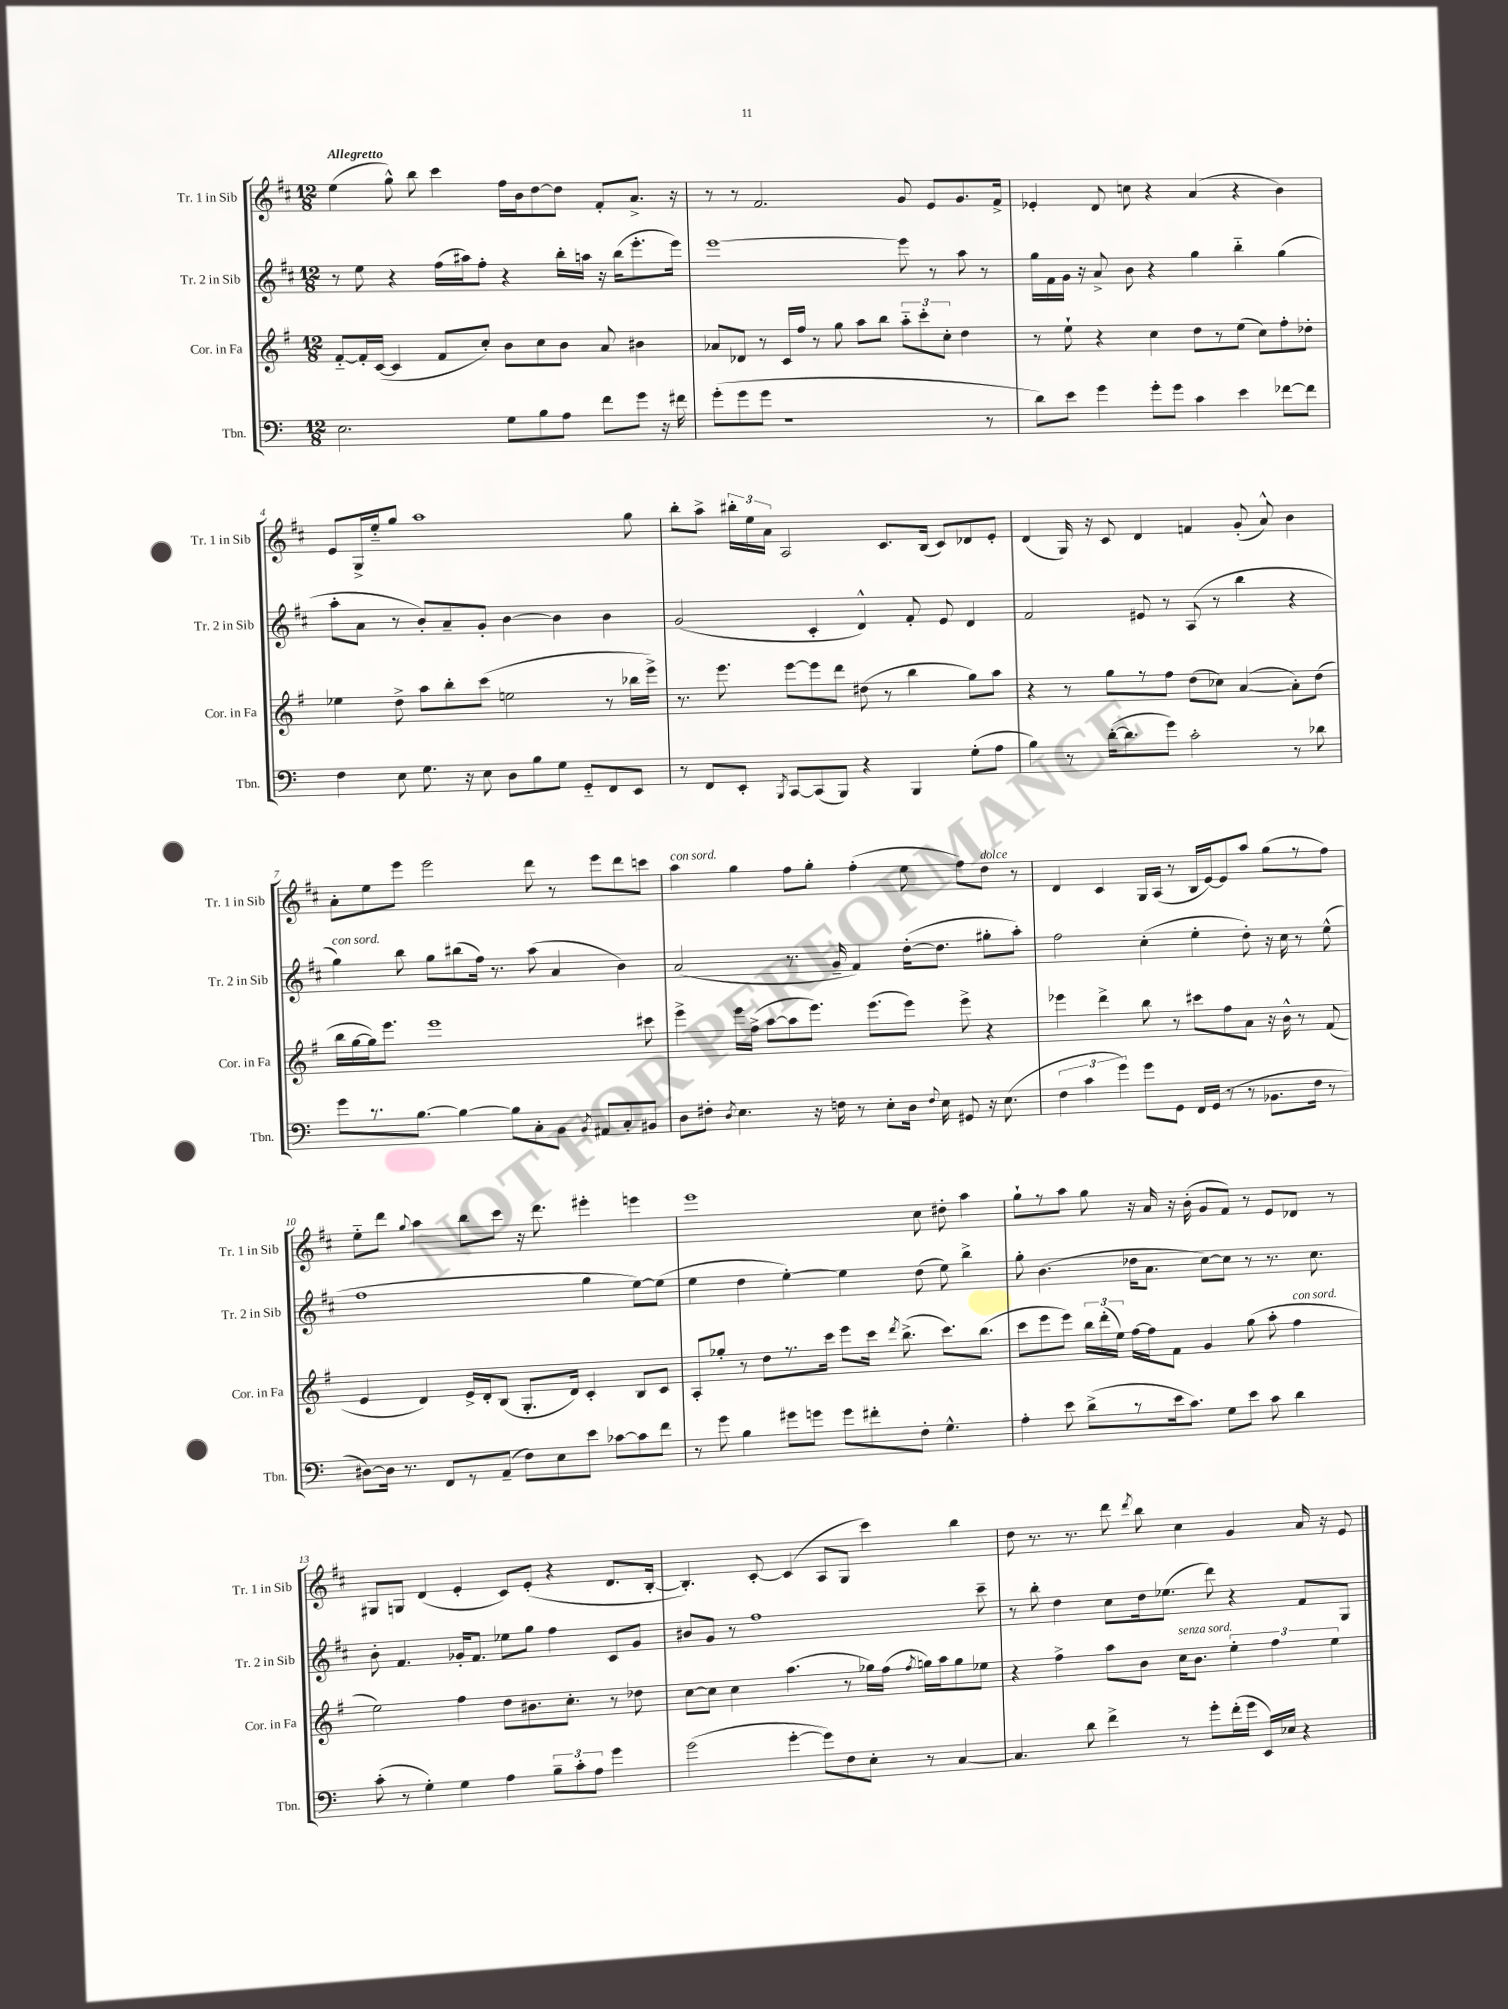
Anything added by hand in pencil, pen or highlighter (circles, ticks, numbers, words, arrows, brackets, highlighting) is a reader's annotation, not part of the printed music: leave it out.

**kern	**kern	**kern	**kern
*staff4	*staff3	*staff2	*staff1
*clefF4	*clefG2	*clefG2	*clefG2
*k[]	*k[f#]	*k[f#c#]	*k[f#c#]
*M12/8	*M12/8	*M12/8	*M12/8
2.E	[8f#'~	8r	(4ee
.	16f#']	8ee	.
.	([16c	.	.
.	4c]	4r	8gg^^)
.	.	.	8bb
.	8f#	(16ff#	4ccc#
.	.	16aa#)	.
.	8cc')	8ff#'	.
8G	8b	4r	16ff#
.	.	.	16b
8B	8cc	.	[8dd
8A	8b	16bb'	8dd]
.	.	16aa	.
8f	8a	16r	8f#'
.	.	(16bb	.
8g	4b#	8.eee'	8.a^
16r	.	.	.
16f#	.	16eee)	16r
=	=	=	=
(8g'	8a-	[1eee	8r
8g	8d-	.	8r
8g	8r	.	2.f#
1r	16c	.	.
.	16ff#	.	.
.	8r	.	.
.	8gg	.	.
.	8aa	.	.
.	8bb	.	.
.	12aa'~	8eee]	8g
.	12ccc'	.	.
.	.	8r	8e
.	12cc'	.	.
.	4dd	8aa	8.g
8r	.	8r	.
.	.	.	16f#^
=	=	=	=
8d)	8r	16gg	4e-'
.	.	16f#	.
8e	8ee`	16g	.
.	.	16r	.
4g	4r	8a^	8d
.	.	8b	8cc
8g'	4cc	4r	4r
8g	.	.	.
4c	8dd	4gg	(4a
.	8r	.	.
4e	(8ee	4bb'~	4r
.	8cc)	.	.
[8f-	8ff#'	(4gg	4b)
8f-]	8dd-'	.	.
=	=	=	=
4F	4ee-	8aa'	8e
.	.	8a	16G^
.	.	.	16ee'~
8E	8dd^	8r	8gg
8.G	8aa	8b')	1aa
.	8bb'	8a~	.
16r	.	.	.
8E	(8ccc	8g'	.
8D	2ee	[4b	.
8B	.	.	.
8G	.	4b]	.
8GG'~	.	.	.
8FF	8r	4b	.
8EE	16bb-	.	8gg
.	16eee^)	.	.
=	=	=	=
8r	8.r	(2g	8bb'
8FF	.	.	8aa^
.	8.eee	.	.
8EE'	.	.	24bb#'
.	.	.	24ee
.	.	.	24a
8qBBB	.	.	.
[8CC	[8eee	.	2A
(8CC]	8eee]	4c#'	.
8BBB)	8ddd	.	.
4r	(8dd#	4d^^)	.
.	8r	.	8.c#
4BBB	4bb	8f#'	.
.	.	.	(16B
.	.	8e	8c#)
(8G'	8gg)	4d	8d-
8A	8aa	.	8e'
=	=	=	=
4B)	4r	2f#	(4d
8r	8r	.	16G)
.	.	.	16r
([16d'	8gg	.	8c#
8.d]	.	.	.
.	8r	8e#	4d
8g)	8ff#	8r	.
2c'	(8dd	(8A	4f
.	8cc-)	8r	.
.	([4a	4bb	(8g'
.	.	.	8a^^)
8r	8a'])	4r	4b
8d-	(8dd	.	.
=	=	=	=
8g	16bb	4gg)	8a'
.	[16gg	.	.
8.r	16gg])	.	8ee
.	8.eee	.	.
.	.	8bb	8eee
[8.B	.	.	.
.	1eee	8gg	2eee
4B_	.	(8bb#	.
.	.	16ff#)	.
.	.	8.r	.
8B]	.	.	.
8C'	.	(8aa	8ddd
8BB	.	4a	8r
8qBB	.	.	.
8AA#	.	.	8eee
8C'	.	4b)	8ddd
8BB#	8ccc#	.	8ccc
=	=	=	=
8D	4eee^	(2a	4aa
8F#'	.	.	.
8qD	.	.	.
4.E	16eee	.	4gg
.	(16ff#^	.	.
.	[8aa	.	.
.	8aa]	8.r	8ff#
16r	8.eee)	.	8gg'
16F	.	16g~	.
8r	.	4f#)	(4ff#'
.	(8.eee	.	.
8E'	.	.	.
16D	8eee)	([16dd'	8ee
8qqF	.	.	.
16E	.	8.dd]	.
8GG#	8eee^	.	8ff#)
16r	4r	8gg#'	8dd
(8.E	.	.	.
.	.	8aa')	8r
=	=	=	=
6F	4eee-	2ff#	4d
6c	.	.	.
.	4ddd^	.	4c#
6g)	.	.	.
8g	8bb	(4cc#'	16G
.	.	.	(16A
8GG	8r	.	8r
16FF	8ccc#	4ee'	16B
(16GG	.	.	[16e)
8r	8ff#	.	8e]
8r	8a	8dd')	8aa
8.BB-	16r	16r	(8gg
.	16b^^	16cc#	.
.	8r	8r	8r
16F	.	.	.
8r	(8f#	(8ee^^	8ff#)
=	=	=	=
[8D#)	4e	1ff#	8ee'~
16D#]	.	.	8ddd
8.r	.	.	.
.	.	.	8qqgg
.	4d)	.	4aa
8FF	.	.	.
8r	16e^	.	8bb
.	16d'	.	.
(8AA~	(8B	.	8ccc#
8F)	8.G'	.	16r
.	.	.	8.ddd
8E	.	.	.
.	16d)	.	.
8e	4c'	4gg	4eee#'
[8c-	.	.	.
8c-]	8B	[8ee)	4eee
8f	8c	(8ee]	.
=	=	=	=
8r	8A'	4ee	1eee
8g	8gg-'	.	.
4B	8r	4dd	.
.	8dd	.	.
8g#	8.r	[4ee')	.
8g	.	.	.
.	16ccc	.	.
8g	8eee	4ee]	.
8f#'	16ccc	.	.
.	8qddd	.	.
.	(8.bb^	.	.
8F'	.	(8dd	8cc#
4.G^^	8.ccc)	8ee)	8dd#'
.	.	4bb^	4aa
.	(8.bb	.	.
=	=	=	=
4A'	8ccc	8gg'	8gg`
.	8eee	(4.b	8r
8e	8eee)	.	8aa
(8d^	24bb	.	8gg
.	(24ddd'	.	.
.	24ee)	.	.
8r	[16ff#	16dd-	16r
.	16ff#]	8.a	16a
16e	8f#	.	16r
8.c)	.	.	(16b'
.	4g	[8cc#)	8g
8G	.	8cc#]	8f#)
8e	(8gg	8r	8r
8c	8aa'	8.r	8e
4d	4ff#	.	8d-
.	.	8.cc#	.
.	.	.	8r
=	=	=	=
(8c'	2ee)	8b'	8G#
8r	.	4.f#	8G
4G')	.	.	(4d
4G	4ff#	16g-'	4e'
.	.	8.f#	.
4A	8dd	8ee-	8c#)
.	8.b#	8gg	(8e'
12B~	.	4ff#	4r
.	8.cc'	.	.
12c'	.	.	.
12A	.	.	.
4g	8r	8c#	8.d
.	8dd-	8g-	.
.	.	.	[16B'
=	=	=	=
(2g	[8cc	8b#	4.B'])
.	8cc]	8g	.
.	4cc	8r	.
.	.	1ff#	[8c#'
[4g'	(4.aa	.	(4c#]
8g])	.	.	8A
8F	8r	.	8G
8E'	16gg-)	.	4ccc#)
.	(16ff#	.	.
.	8qff#	.	.
8r	16gg)	.	.
.	16aa	.	.
[4C	8gg	.	4bb
.	8ee-	8ccc#~	.
=	=	=	=
4.C]	4r	8r	8dd
.	.	8bb'	8.r
.	4ff#^	4dd	.
.	.	.	8.r
8d	.	.	.
4f^	8aa	8cc#	8ddd
.	.	.	8qddd
.	8b	16dd	8bb
.	.	(8.ee-	.
8r	16cc	.	4cc#
.	8.b	.	.
8g'	.	8ddd)	.
(16f'	6ee'	4r	4g
16g	.	.	.
16EE)	.	.	.
.	6ff#	.	.
16E-	.	.	.
4r	.	8f#	16a
.	.	.	16r
.	6ee	.	.
.	.	8G	8e
==	==	==	==
*-	*-	*-	*-
